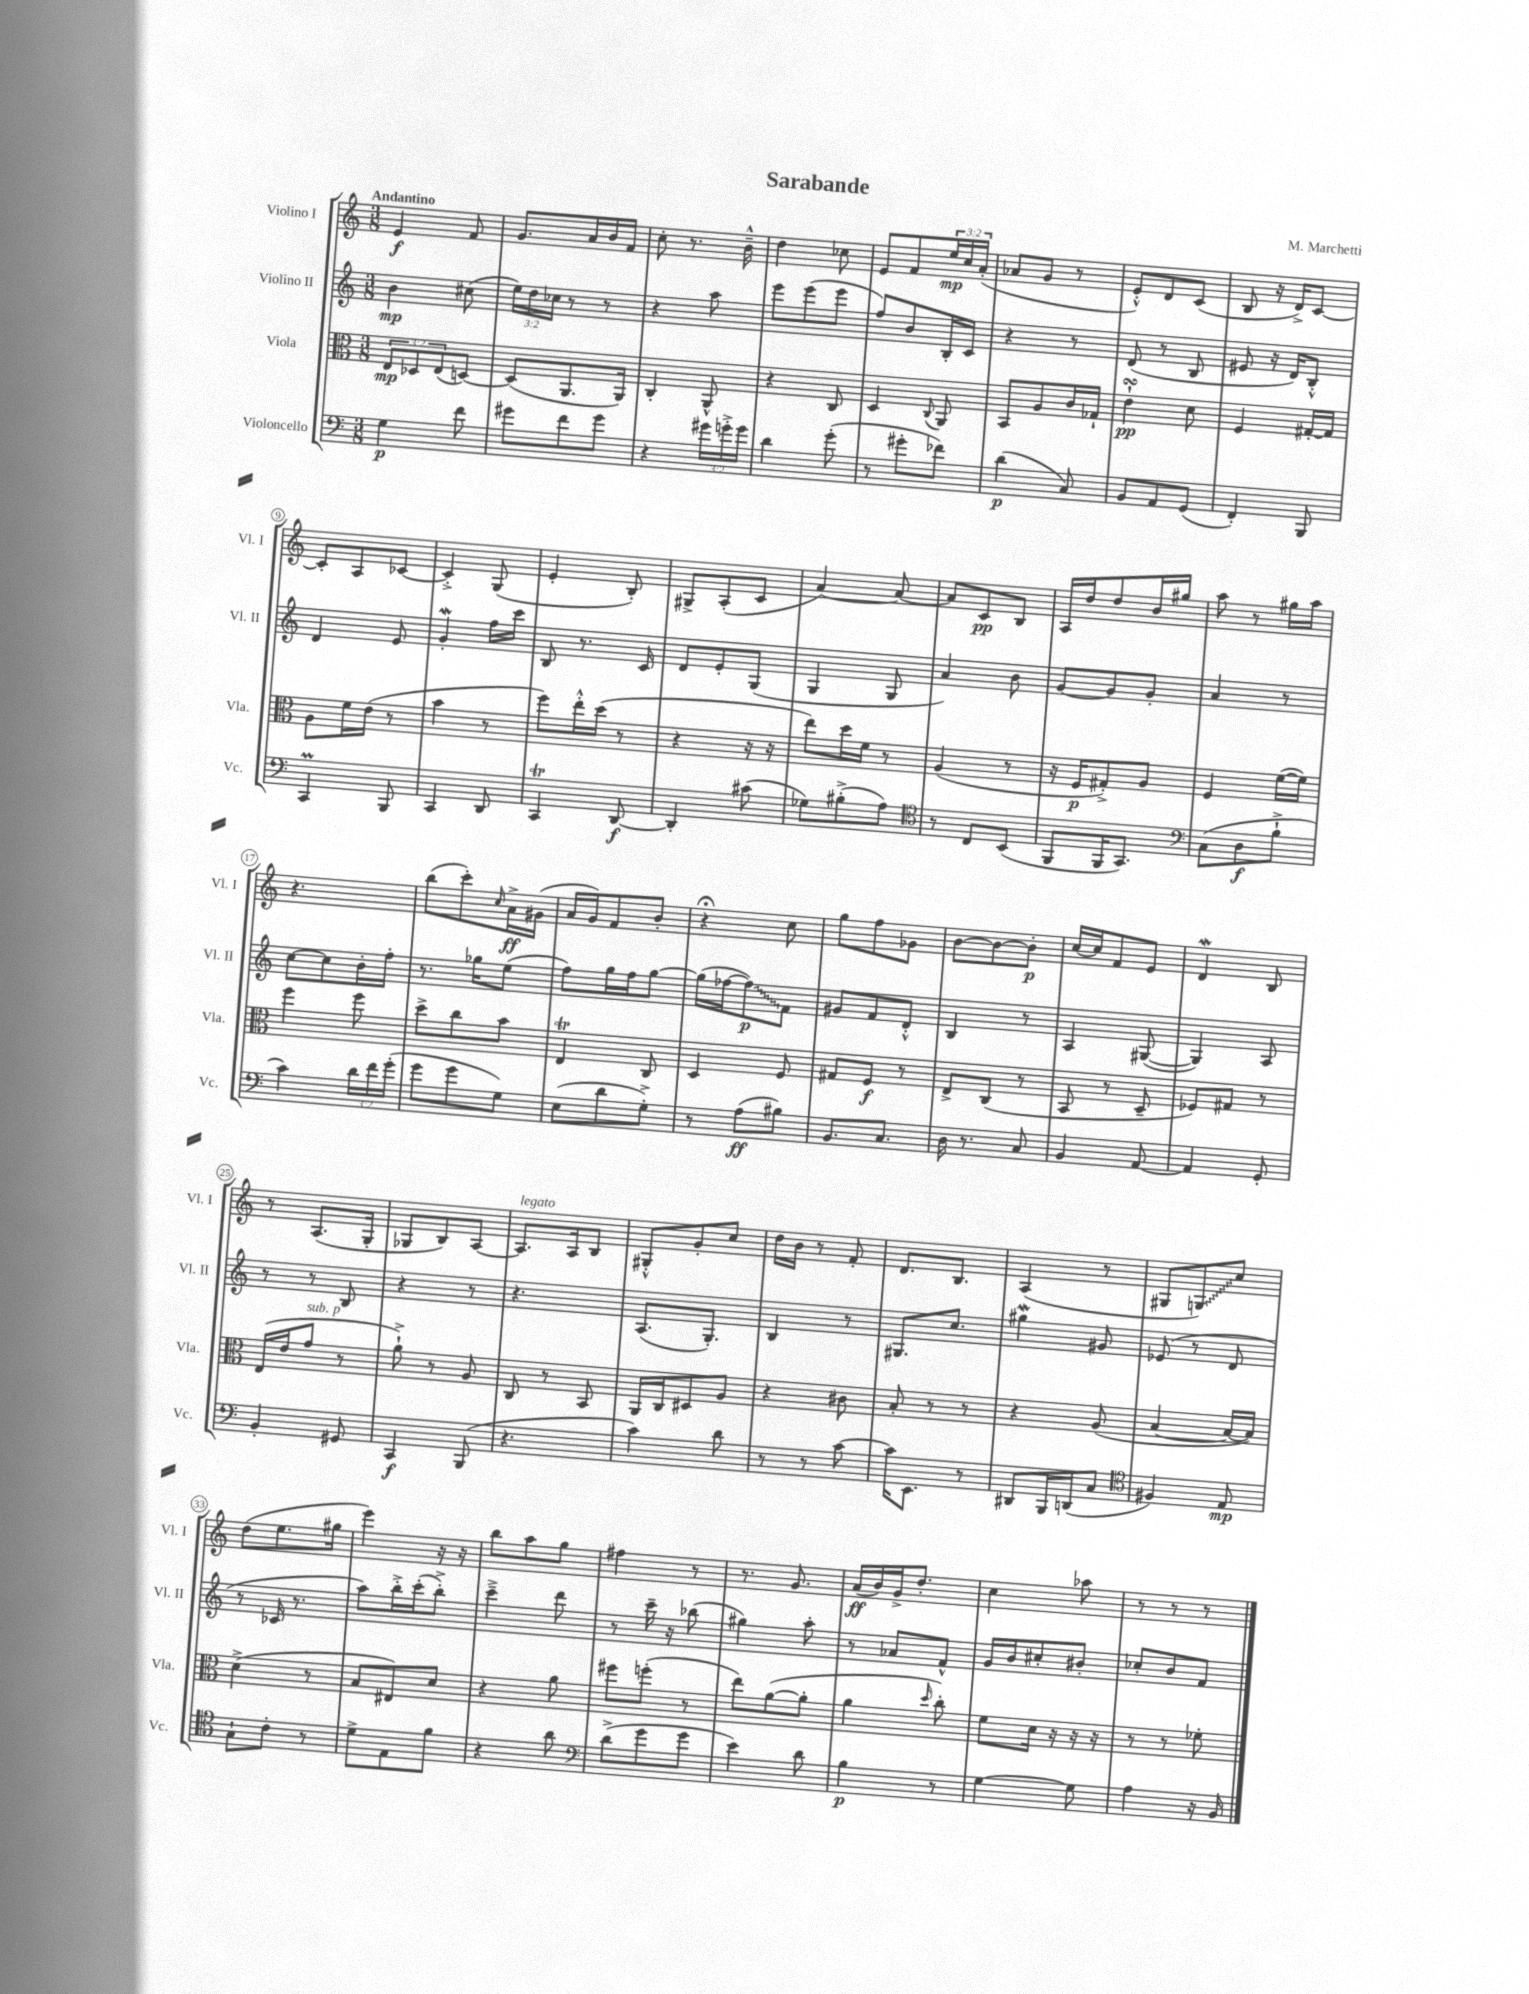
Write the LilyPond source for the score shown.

\header { title = "Sarabande" composer = "M. Marchetti" }
<<
\new StaffGroup <<
\new Staff = "s0" \with { instrumentName = "Violino I" shortInstrumentName = "Vl. I" } {
    \clef treble \key c \major \numericTimeSignature \time 3/8 \override Staff.TupletNumber.text = #tuplet-number::calc-fraction-text \tempo "Andantino"
    e'4\f f'8 |
    g'8. a'16 b'16 f'16 |
    c''8-. r8. b'16---^ |
    d''4 ces''8 |
    e'8 f'8 \tuplet 3/2 { e''16\mp c''16 a'16-.( } |
    aes'8 g'8 r8 |
    e'8-.-^) d'8 c'8( |
    b8 r16 d'16->) c'8~ |
    c'8-. a8 ces'8~ |
    ces'4-.-> g8( |
    e'4-. b8-.) |
    gis8-> a8-.( c'8 |
    a'4~) a'8~ |
    a'8 c'8\pp b8 |
    a16 d''16 d''8 b'16 gis''16 |
    a''8 r8 gis''16 a''16 |
    r4. |
    b''8( c'''8-.) \grace { c''16 } a'16->\ff gis'16( |
    a'16 g'16) f'8 b'8-. |
    r4\fermata c''8 |
    g''8 f''8 ges'8 |
    b'8~ b'8~ b'8-.\p |
    c''16~ c''16 f'8 e'8 |
    d'4\mordent b8 |
    r8 a8.( g16-. |
    ges8 b8) a8~ |
    a8.^\markup { \italic "legato" } a16 b8 |
    gis8-.-^ g'8-. c''8 |
    d''16 b'16 r8 f'8-. |
    d'8. b8. |
    a4( r8 |
    gis8 \once \override Glissando.style = #'zigzag g8\glissando) c''8 |
    d''8( e''8. gis''16 |
    e'''4) r16 r16 |
    b''8 a''8 g''8 |
    fis''4 r8 |
    r8. g'8. |
    a'16\ff( b'16) g'16-> d''8.-. |
    c''4 aes''8 |
    r8 r8 r8 \bar "|." |
}
\new Staff = "s1" \with { instrumentName = "Violino II" shortInstrumentName = "Vl. II" } {
    \clef treble \key c \major \numericTimeSignature \time 3/8 \override Staff.TupletNumber.text = #tuplet-number::calc-fraction-text
    b'4\mp cis''8( |
    \tuplet 3/2 { e''16) d''16 ces''16 } r8 r8 |
    r4 a''8 |
    e'''8 e'''8( e'''8 |
    f''8) b'8 b16-. c'16 |
    r4 r8 |
    d'8( r8 b8 |
    eis'8 r16 d'16) b8-.-^ |
    d'4 e'8 |
    g'4-.\mordent f''16 c'''16 |
    b8 r8. c'16 |
    d'8 e'8-. g8( |
    g4 g8 |
    a'4) b'8 |
    g'8~ g'8 g'8-. |
    a'4 r8 |
    c''8~ c''8 b'16-. f''16-. |
    r8. ges''16 e''8( |
    f''8) g''16 f''16 g''8~ |
    g''16( fes''16~ \once \override Glissando.style = #'zigzag fes''8\glissando\p) f'8 |
    gis'8 f'8 d'8-.-^ |
    b4 r8 |
    a4 gis8~( |
    gis4) a8 |
    r8 r8 b8 |
    r4 r8 |
    r4. |
    a8.( g8.-.) |
    b4 r8 |
    gis8. c''8. |
    gis''4\mordent gis'8 |
    ees'8( r8 d'8 |
    r8 ces'16 r8. |
    a''8) b''16-.-> c'''16-.( b''8-.->) |
    c'''4---> d'''8 |
    r8 c'''16-- r16 bes''8( |
    gis''4) a''8-. |
    r8 aes'8 f'8-^ |
    g'16 b'16 cis''8-. bis'8-. |
    ces''8-. b'8 f'8 \bar "|." |
}
\new Staff = "s2" \with { instrumentName = "Viola" shortInstrumentName = "Vla." } {
    \clef alto \key c \major \numericTimeSignature \time 3/8 \override Staff.TupletNumber.text = #tuplet-number::calc-fraction-text
    \tuplet 3/2 { e8\mp des8 e8( } d8~) |
    d8( a,8. a,16) |
    c4-. a,8-^ |
    r4 c8 |
    d4 \appoggiatura { c8 } a,8 |
    b,8 a8 c'16 ges16-! |
    e'4-!\turn\pp d'8 |
    f4 gis16~-. gis16 |
    a8 f'16 e'16( r8 |
    b'4 r8 |
    f''8) e''16-.-^ d''16( r8 |
    r4 r16 r16 |
    e''8) d''16 f'16 r8 |
    a4( r8 |
    r16 f16\p gis8-.->) a8 |
    f4 f'16~( f'16) |
    f''4 f''8 |
    d''8-> c''8 b'8 |
    e4\trill c8 |
    d4 f8 |
    gis8 f8\f r8 |
    e8-> c8( r8 |
    b,8 r8 d8-- |
    fes8) gis8 r8 |
    e16( e'16 g'8^\markup { \italic "sub. p" } r8 |
    a'8-!->) r8 a8 |
    c8 r8 b,8 |
    a,16 c16 dis8 a8 |
    r4 cis'8 |
    b8-. r8 r8 |
    r4 a8( |
    b4~ b16~ b16) |
    d'4->( r8 |
    b8 eis8) d'8 |
    r4 a'8 |
    fis''8 f''8-.( r8 |
    e''8) a'8~( a'8-. |
    a'4 \grace { d''16 } c''8-.) |
    f'8 d'16 r16 r16 r16 |
    r8 r8 fes'8-. \bar "|." |
}
\new Staff = "s3" \with { instrumentName = "Violoncello" shortInstrumentName = "Vc." } {
    \clef bass \key c \major \numericTimeSignature \time 3/8 \override Staff.TupletNumber.text = #tuplet-number::calc-fraction-text
    g4\p f'8 |
    gis'8 f'8 gis'8 |
    r4 \tuplet 3/2 { gis'16 g'16-.-> g'16 } |
    d'4 g'8-.( |
    r8 gis'8-. fes'8) |
    d'4\p( c8) |
    b,8 a,8 g,8( |
    f,4-.) b,,8 |
    c,4\prall b,,8 |
    c,4 d,8 |
    c,4\trill d,8~\f |
    d,4-. cis'8( |
    ges8) bis8-.->( a8) |
    \clef tenor r8 c8 b,8( |
    f,8 f,16 g,8.) |
    \clef bass c8( d8\f b8-!-> |
    c'4) \tuplet 3/2 { d'16 f'16 g'16-.( } |
    g'8 g'8 g8) |
    e8( d'8 g8-.->) |
    r8 a8\ff( bis8) |
    b,8. c8. |
    d16 r8. c8 |
    b,4 a,8~ |
    a,4 g,8-. |
    b,4-. gis,8 |
    c,4\f b,,8( |
    r4. |
    c'4) d'8 |
    r8 r8 c'8~ |
    c'16 e,8. r8 |
    dis,8 b,,16 d,16( c8 |
    \clef tenor fis4) e8\mp |
    g8-! c'8-. r8 |
    d'8-> e8 f'8 |
    r4 a'8 |
    \clef bass d'8->( g'8 g'8 |
    e'4) d'8 |
    b4\p r8 |
    g4~ g8 |
    a4 r16 b,16 \bar "|." |
}
>>
>>
\layout { \context { \Score \override BarNumber.stencil = #(make-stencil-circler 0.1 0.3 ly:text-interface::print) } }
